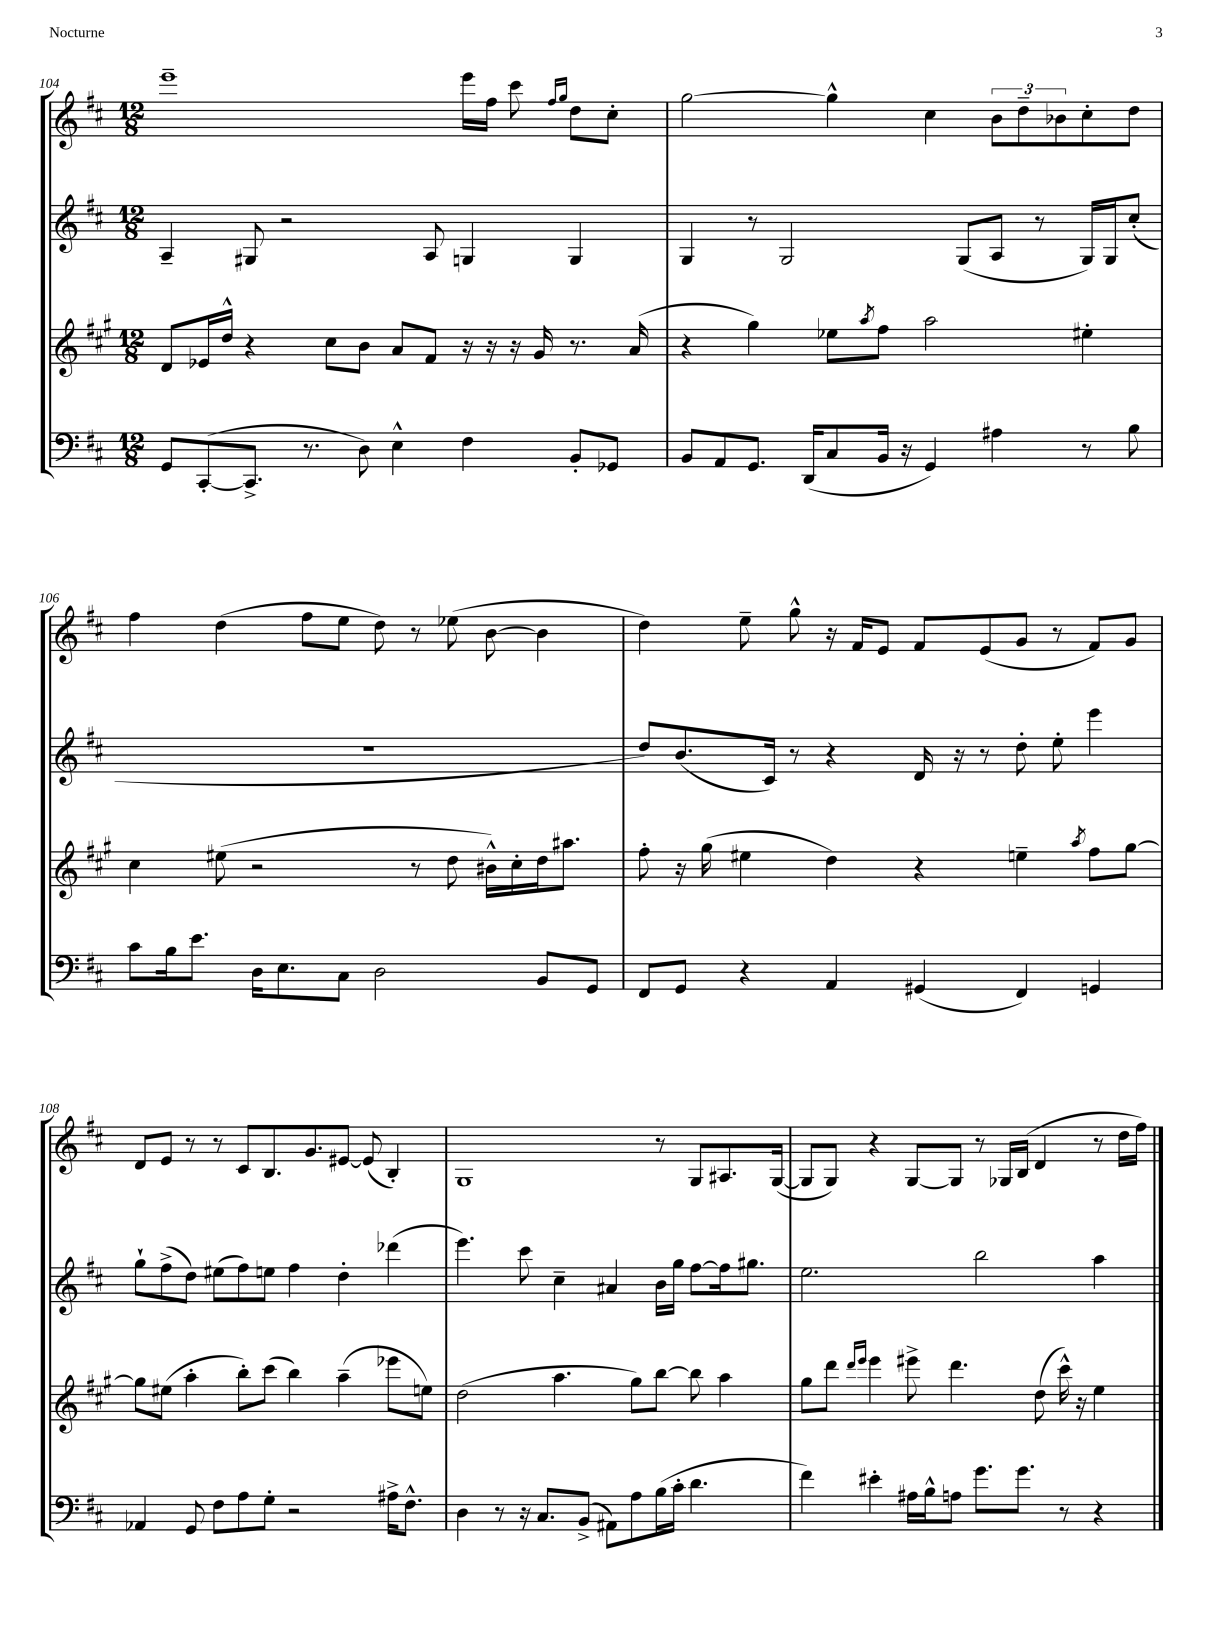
<<
\new StaffGroup <<
\new Staff = "s0" {
    \clef treble \key d \major \numericTimeSignature \time 12/8
    e'''1-- e'''16 fis''16 cis'''8 \grace { fis''16 g''16 } d''8 cis''8-. |
    g''2~ g''4-^ cis''4 \tuplet 3/2 { b'8 d''8-- bes'8 } cis''8-. d''8 |
    fis''4 d''4( fis''8 e''8 d''8) r8 ees''8( b'8~ b'4 |
    d''4) e''8-- g''8-^ r16 fis'16 e'8 fis'8 e'8( g'8 r8 fis'8) g'8 |
    d'8 e'8 r8 r8 cis'8 b8. g'8. eis'8~ eis'8( b4-.) |
    g1 r8 g8 ais8. g16~( |
    g8 g8) r4 g8~ g8 r8 ges16 b16( d'4 r8 d''16 fis''16) \bar "|." |
}
\new Staff = "s1" {
    \clef treble \key d \major \numericTimeSignature \time 12/8
    a4-- gis8 r2 a8 g4 g4 |
    g4 r8 g2 g8( a8 r8 g16) g16 cis''8-.( |
    R1. |
    d''8) b'8.( cis'16) r8 r4 d'16 r16 r8 d''8-. e''8-. e'''4 |
    g''8-! fis''8->( d''8) eis''8( fis''8) e''8 fis''4 d''4-. des'''4( |
    e'''4.) cis'''8 cis''4-- ais'4 b'16 g''16 fis''8~ fis''16 gis''8. |
    e''2. b''2 a''4 \bar "|." |
}
\new Staff = "s2" {
    \clef treble \key a \major \numericTimeSignature \time 12/8
    d'8 ees'16 d''16-^ r4 cis''8 b'8 a'8 fis'8 r16 r16 r16 gis'16 r8. a'16( |
    r4 gis''4) ees''8 \acciaccatura { a''8 } fis''8 a''2 eis''4-. |
    cis''4 eis''8( r2 r8 d''8 bis'16-^) cis''16-. d''16 ais''8. |
    fis''8-. r16 gis''16( eis''4 d''4) r4 e''4-- \acciaccatura { a''8 } fis''8 gis''8~ |
    gis''8 eis''8( a''4-. b''8-.) cis'''8( b''4) a''4--( ees'''8 e''8) |
    d''2( a''4. gis''8) b''8~ b''8 a''4 |
    gis''8 d'''8 \grace { d'''16 e'''16 } e'''4 eis'''8-> d'''4. d''8( cis'''16-^) r16 e''4 \bar "|." |
}
\new Staff = "s3" {
    \clef bass \key d \major \numericTimeSignature \time 12/8
    g,8 cis,8~-.( cis,8.-> r8. d8) e4-^ fis4 b,8-. ges,8 |
    b,8 a,8 g,8. d,16( cis8 b,16 r16 g,4) ais4 r8 b8 |
    cis'8 b16 e'8. d16 e8. cis8 d2 b,8 g,8 |
    fis,8 g,8 r4 a,4 gis,4( fis,4) g,4 |
    aes,4 g,8 fis8 a8 g8-. r2 ais16-> fis8.-^ |
    d4 r8 r16 cis8. b,8->( ais,8) a8 b16( cis'16-. d'4. |
    fis'4) eis'4-. ais16 b16-^ a8 g'8. g'8. r8 r4 \bar "|." |
}
>>
>>
\layout { \context { \Score currentBarNumber = #104 } }
